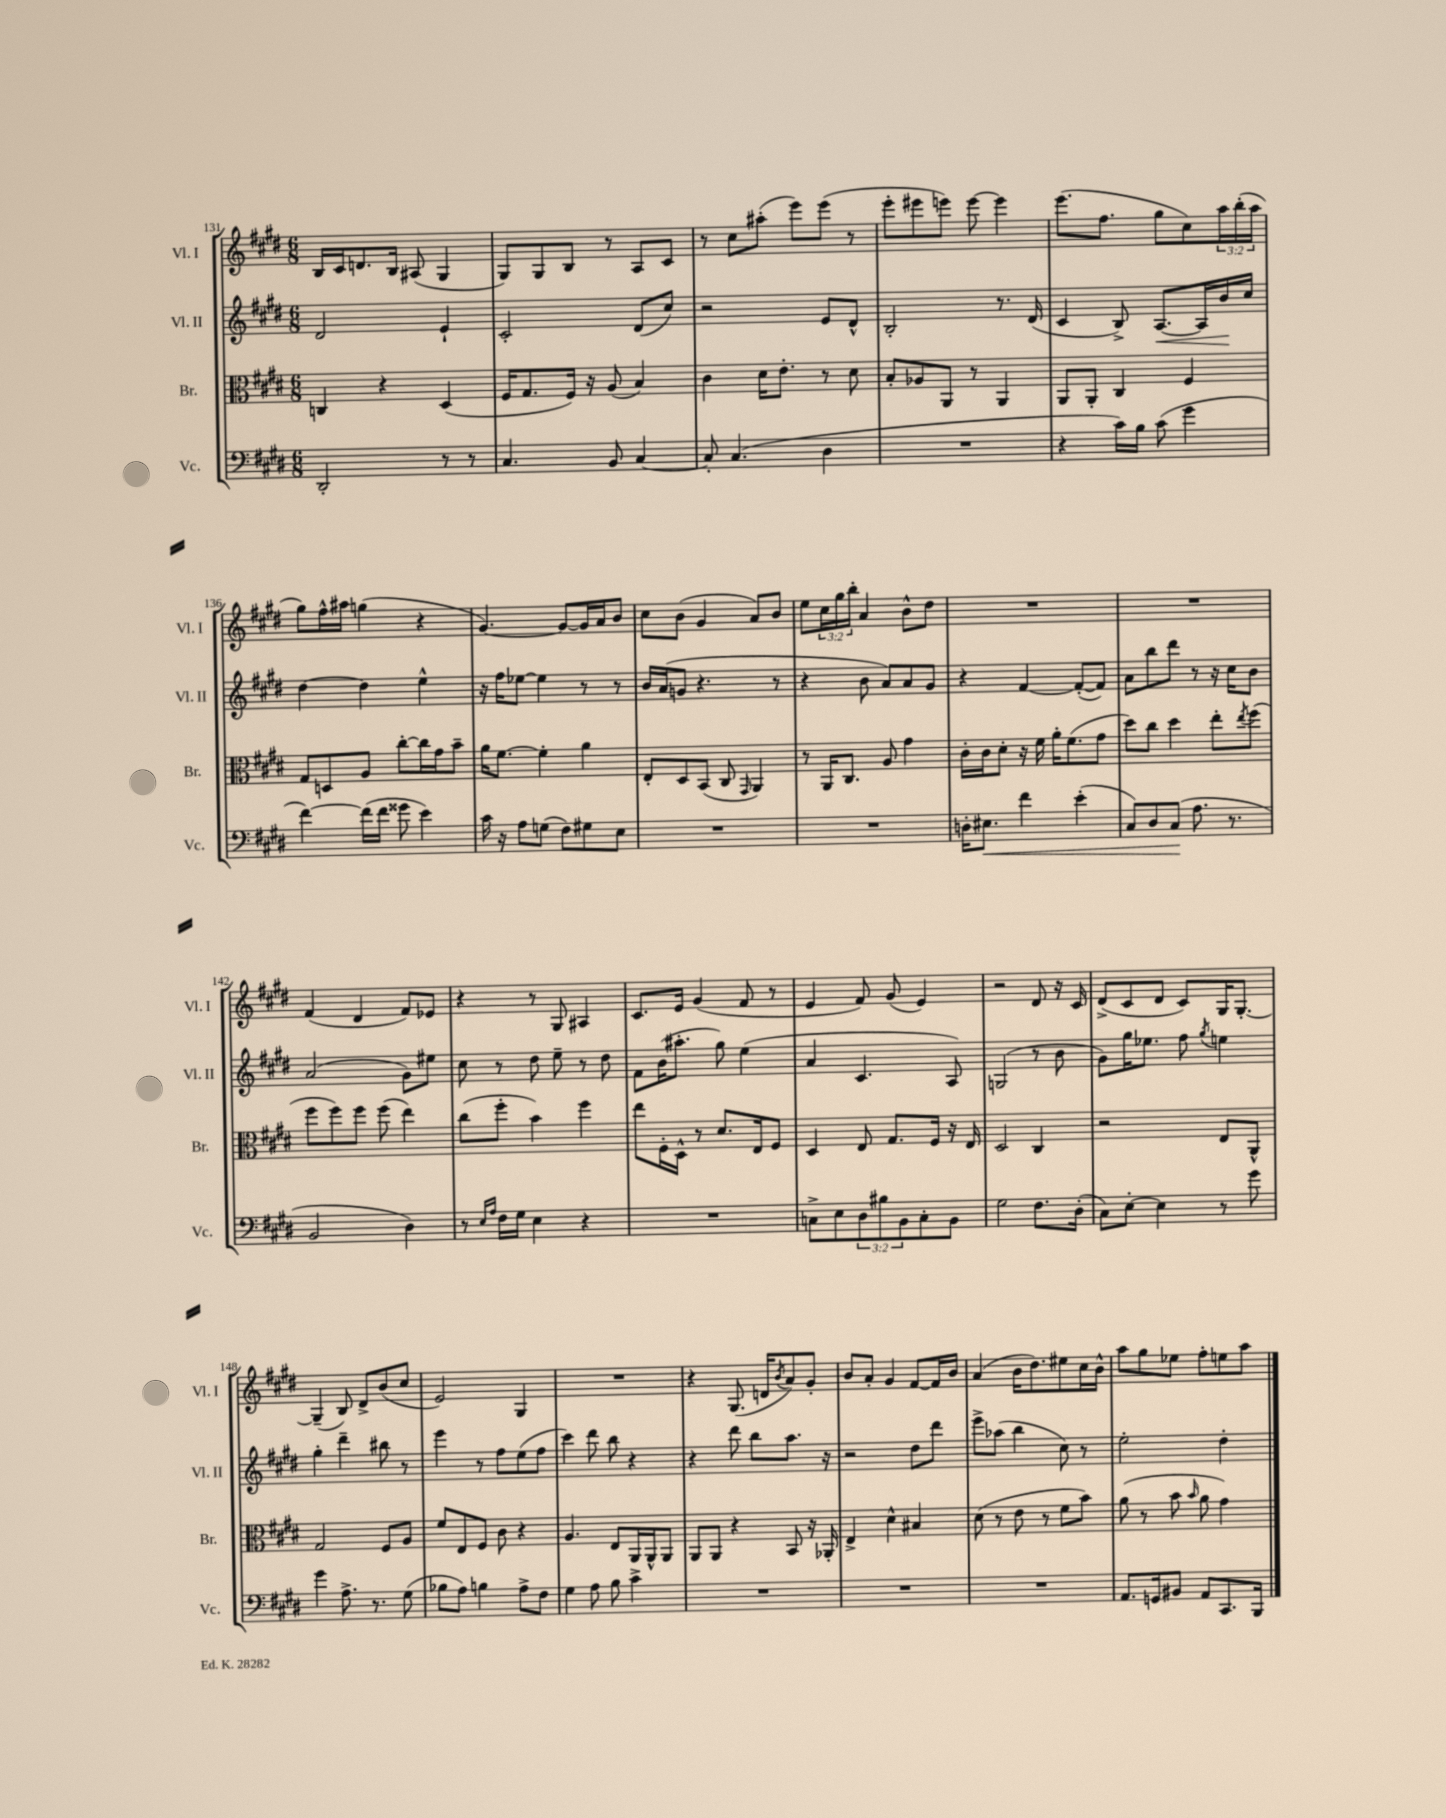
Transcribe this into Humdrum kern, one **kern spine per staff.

**kern	**kern	**kern	**kern
*staff4	*staff3	*staff2	*staff1
*clefF4	*clefC3	*clefG2	*clefG2
*k[f#c#g#d#]	*k[f#c#g#d#]	*k[f#c#g#d#]	*k[f#c#g#d#]
*M6/8	*M6/8	*M6/8	*M6/8
2DD#'	4C	2d#	16B
.	.	.	16c#
.	.	.	8.d
.	4r	.	.
.	.	.	16B
.	.	.	(8A#
8r	(4D#	4e`	4G#
8r	.	.	.
=	=	=	=
4.C#	16F#	2c#'	8G#)
.	8.G#	.	.
.	.	.	8G#
.	16F#)	.	8B
.	16r	.	.
8BB	(8A	.	8r
[4C#	4B)	(8d#	8A
.	.	8cc#)	8c#
=	=	=	=
8C#']	4c#	2r	8r
(4.C#	.	.	8cc#
.	16d#	.	(8aa#'
.	8.e'	.	.
.	.	.	8eee)
4D#	8r	8e	(8eee
.	8d#	8d#^^	8r
=	=	=	=
2.r	8B'	2B'	8eee'
.	8A-	.	8eee#
.	8AA	.	8eee)
.	8r	.	[8eee
.	4AA	8.r	4eee]
.	.	(16d#	.
=	=	=	=
4r	8AA	4c#	(8.eee
.	8AA'	.	.
.	.	.	8.ff#
16c#)	4C#	8B^)	.
16B	.	.	.
(8c#	.	[8.A	8gg#
4g#	4F#	.	8cc#)
.	.	16A]	.
.	.	16b	24aa
.	.	.	(24bb'
.	.	16cc#	.
.	.	.	24aa
=	=	=	=
[4f#)	8G#	[4dd#	8gg#)
.	8D	.	16ff#^^
.	.	.	16aa#
(16f#]	8A	4dd#]	(4gg
16f#	.	.	.
8g##	[8cc#'	.	.
4e)	16cc#]	4ee^^	4r
.	16g#	.	.
.	8b~	.	.
=	=	=	=
16c#	16a	16r	[4.g#)
16r	[8.f#	16ff#	.
8A	.	[8ee-	.
(8G	4f#']	4ee-]	.
8F#)	.	.	8g#_
8G#	4a	8r	16g#]
.	.	.	16a
8E	.	8r	8b
=	=	=	=
2.r	8E'	16b	8cc#
.	.	(16a	.
.	8D#	8g	(8b
.	(8BB	4.r	4g#
.	8C#	.	.
.	16qqGG#	.	.
.	4AA)	.	8a)
.	.	8r	8b
=	=	=	=
2.r	8r	4r	8ee
.	16AA	.	24cc#
.	.	.	24gg#
.	8.C#	.	.
.	.	.	24bb'
.	.	8b	4a
.	8A	8a)	.
.	4g#	8a	8b^^
.	.	8g#	8dd#
=	=	=	=
16D'	16c#'	4r	2.r
8.E#	16c#	.	.
.	8d#'	.	.
4f#	16r	[4f#	.
.	16f#	.	.
.	16a'	.	.
.	(8.f#	.	.
(4e'	.	(8f#'_	.
.	8g#	8f#])	.
=	=	=	=
8C#)	8dd#)	8a	2.r
8D#	8cc#	8bb	.
(8C#	4dd#	8ddd#	.
8.A	.	8r	.
.	8ee'	16r	.
8.r	.	16cc#	.
.	8qee	.	.
.	(8ff#	8b	.
=	=	=	=
2BB	8ff#	(2a	(4f#
.	8ff#)	.	.
.	8ff#	.	4d#
.	(8ff#	.	.
4D#)	4ee)	8g#)	8f#)
.	.	8ee#	8e-
=	=	=	=
8r	(8cc#	8cc#	4r
16qqE	.	.	.
16qqA	.	.	.
16F#	8ff#'	8r	.
16G#	.	.	.
4E	4b)	8dd#	8r
.	.	8ee~	8G#
4r	4ff#	8r	4A#
.	.	8dd#	.
=	=	=	=
2.r	8ee	8f#	8.c#
.	16F#'	(16b	.
.	16D#^^	8.aa#'	16e
.	8r	.	(4g#
.	8.d#	8gg#)	.
.	.	(4ee	8f#
.	16E	.	.
.	8F#	.	8r
=	=	=	=
8C^	4D#	4a	4e
8E	.	.	.
12D#	8E	4.c#	8f#)
12B#	.	.	.
.	8.G#	.	(8g#
12BB	.	.	.
8C'	.	.	4e)
.	16F#	.	.
8BB	16r	8A)	.
.	16E	.	.
=	=	=	=
2G#	2D#	(2G	2r
8.F#	4C#	8r	8d#
.	.	8b	16r
(16D#'	.	.	16c#
=	=	=	=
8C#)	2r	8g#)	(8d#^
[8E'	.	16gg#	8c#
.	.	8.ee-	.
4E]	.	.	8d#
.	.	8ff#	8c#)
.	.	8qgg#	.
8r	8E	4ee	16G#
.	.	.	[8.G#'
8g#	8AA^^	.	.
=	=	=	=
4g#	2G#	4gg#'	(4G#~]
8.A^	.	4ddd#~	8B)
.	.	.	8d#^
8.r	.	.	.
.	8F#	8bb#	(8b
(8G#	8A	8r	8cc#
=	=	=	=
8B-	8f#	4eee	2e)
8A)	8E	.	.
4B	8F#	8r	.
.	8c#	8ff#	.
8A^	4r	(8ee	4G#
8F#	.	8ff#	.
=	=	=	=
4G#	4.A	4ccc#)	2.r
8A	.	8ddd#	.
8B	8E	8bb	.
4c#^	16AA	4r	.
.	16AA^^	.	.
.	8AA	.	.
=	=	=	=
2.r	8AA	4r	4r
.	8AA	.	.
.	4r	8ddd#	(8.G#
.	.	8bb	.
.	.	.	16d
.	.	.	8qb
.	8BB	8.aa	8a)
.	16r	.	8g#'
.	16AA-'	16r	.
=	=	=	=
2.r	4E^	2r	8b
.	.	.	8a'
.	4d#^^	.	4g#
.	4B#	8dd#	[8f#
.	.	8ddd#	16f#]
.	.	.	16b
=	=	=	=
2.r	(8d#	8eee^	(4a
.	8r	(8aa-	.
.	8e	4bb	16b
.	.	.	8.dd#)
.	8r	.	.
.	8f#	8cc#)	8ee#
.	8b)	8r	16cc#
.	.	.	16b^^
=	=	=	=
8.AA	(8a	2ee'	8aa
.	8r	.	8gg#
16GG	.	.	.
8BB#	8b	.	8ee-
.	16qqb	.	.
8AA	8a	.	8ff#'
8.CC#	4g#)	4dd#'	8ee
.	.	.	8aa
16BBB	.	.	.
==	==	==	==
*-	*-	*-	*-
